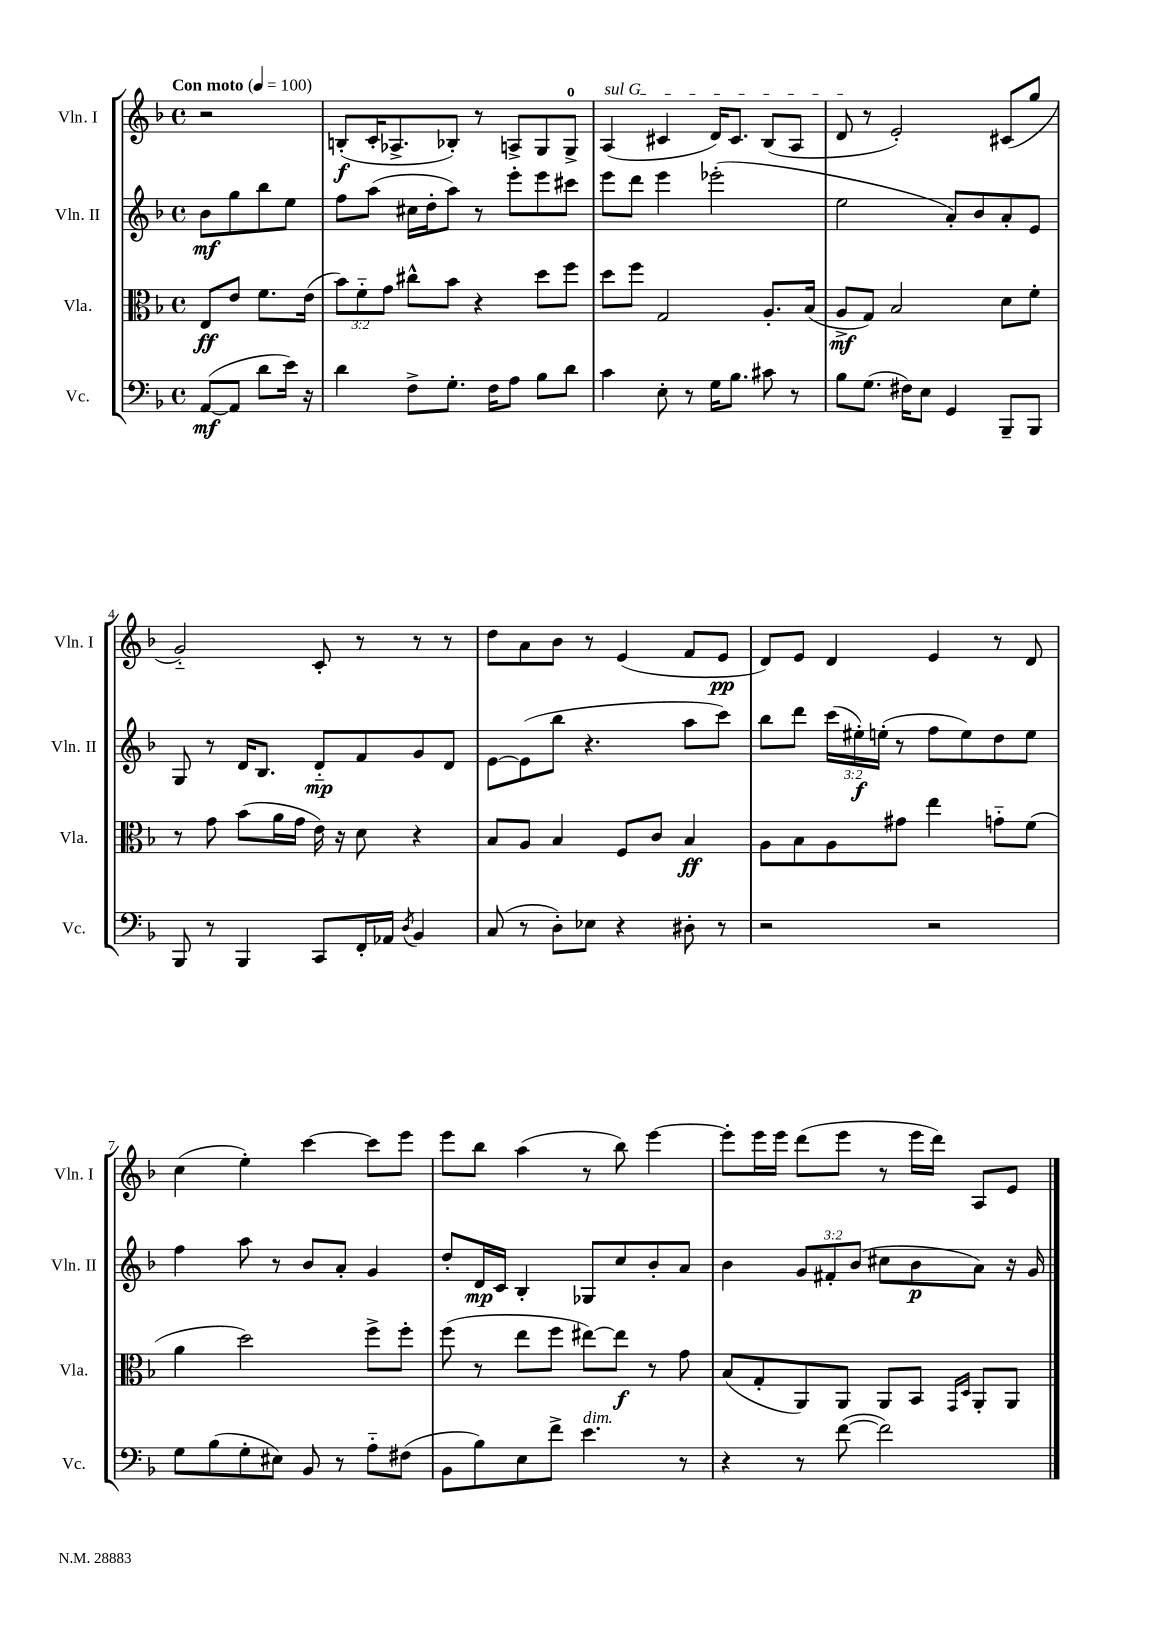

**kern	**kern	**kern	**kern
*staff4	*staff3	*staff2	*staff1
*clefF4	*clefC3	*clefG2	*clefG2
*k[b-]	*k[b-]	*k[b-]	*k[b-]
*M4/4	*M4/4	*M4/4	*M4/4
*met(c)	*met(c)	*met(c)	*met(c)
*MM100	*MM100	*MM100	*MM100
([8AA	8E	8b-	2r
8AA]	8e	8gg	.
8d	8.f	8bb-	.
16e)	.	8ee	.
16r	(16e	.	.
=	=	=	=
4d	12b-)	8ff	(8B'
.	12f'~	.	.
.	.	(8aa	16c'
.	12g	.	.
.	.	.	8.A-^
8F^	8cc#^^	16cc#	.
.	.	16dd'	.
8.G'	8b-	8aa)	8B-')
.	4r	8r	8r
16F	.	.	.
8A	.	8eee'	8A^
8B-	8dd	8eee	8G
8d	8ff	8ccc#	8G^
=	=	=	=
4c	8dd	8eee	(4A
.	8ff	8ddd	.
8E'	2G	4eee	4c#
8r	.	.	.
16G	.	(2eee-'	16d)
8.B-	.	.	8.c#
8c#	8.A'	.	(8B-
8r	.	.	8A
.	(16B-	.	.
=	=	=	=
8B-	8A^	2ee	8d
(8.G	8G)	.	8r
.	2B-	.	2e')
16F#)	.	.	.
8E	.	.	.
4GG	.	8a')	.
.	.	8b-	.
8BBB-~	8d	8a'	(8c#
8BBB-	8f'	8e	8gg
=	=	=	=
8BBB-	8r	8G	2g'~)
8r	8g	8r	.
4BBB-	(8b-	16d	.
.	.	8.B-	.
.	16a	.	.
.	16g	.	.
8CC	16e)	8d'~	8c'
.	16r	.	.
16FF'	8d	8f	8r
16AA-	.	.	.
8qD	.	.	.
4BB-	4r	8g	8r
.	.	8d	8r
=	=	=	=
(8C	8B-	[8e	8dd
8r	8A	(8e]	8a
8D')	4B-	8bb-	8b-
8E-	.	4.r	8r
4r	8F	.	(4e
.	8c	.	.
8D#'	4B-	8aa	8f
8r	.	8ccc)	8e
=	=	=	=
2r	8A	8bb-	8d)
.	8B-	8ddd	8e
.	8A	(24ccc	4d
.	.	24ee#')	.
.	.	(24ee'	.
.	8g#	8r	.
2r	4ee	8ff	4e
.	.	8ee)	.
.	8g'~	8dd	8r
.	(8f	8ee	8d
=	=	=	=
8G	4a	4ff	(4cc
(8B-	.	.	.
8G'	2dd)	8aa	4ee')
8E#)	.	8r	.
8BB-	.	8b-	[4ccc
8r	.	8a'	.
8A'~	8ff^	4g	8ccc]
(8F#	8ff'	.	8eee
=	=	=	=
8BB-	(8ff	8dd'	8eee
8B-)	8r	16d	8bb-
.	.	16c	.
8E	8ee	4B-'	(4aa
8f^	8ff	.	.
4.e	[8ee#)	8G-	8r
.	8ee#]	8cc	8bb-)
.	8r	8b-'	[4eee
8r	8g	8a	.
=	=	=	=
4r	(8B-	4b-	8eee']
.	8G'	.	16eee
.	.	.	16eee
8r	8AA)	12g	(8ddd
.	.	12f#'	.
([8f	8AA	.	8eee
.	.	(12b-	.
2f])	8AA	8cc#	8r
.	8BB-	8b-	16eee
.	.	.	16ddd)
.	16qqGG	.	.
.	16qqD	.	.
.	8AA'	8a)	8A
.	8AA	16r	8e
.	.	16g	.
==	==	==	==
*-	*-	*-	*-
